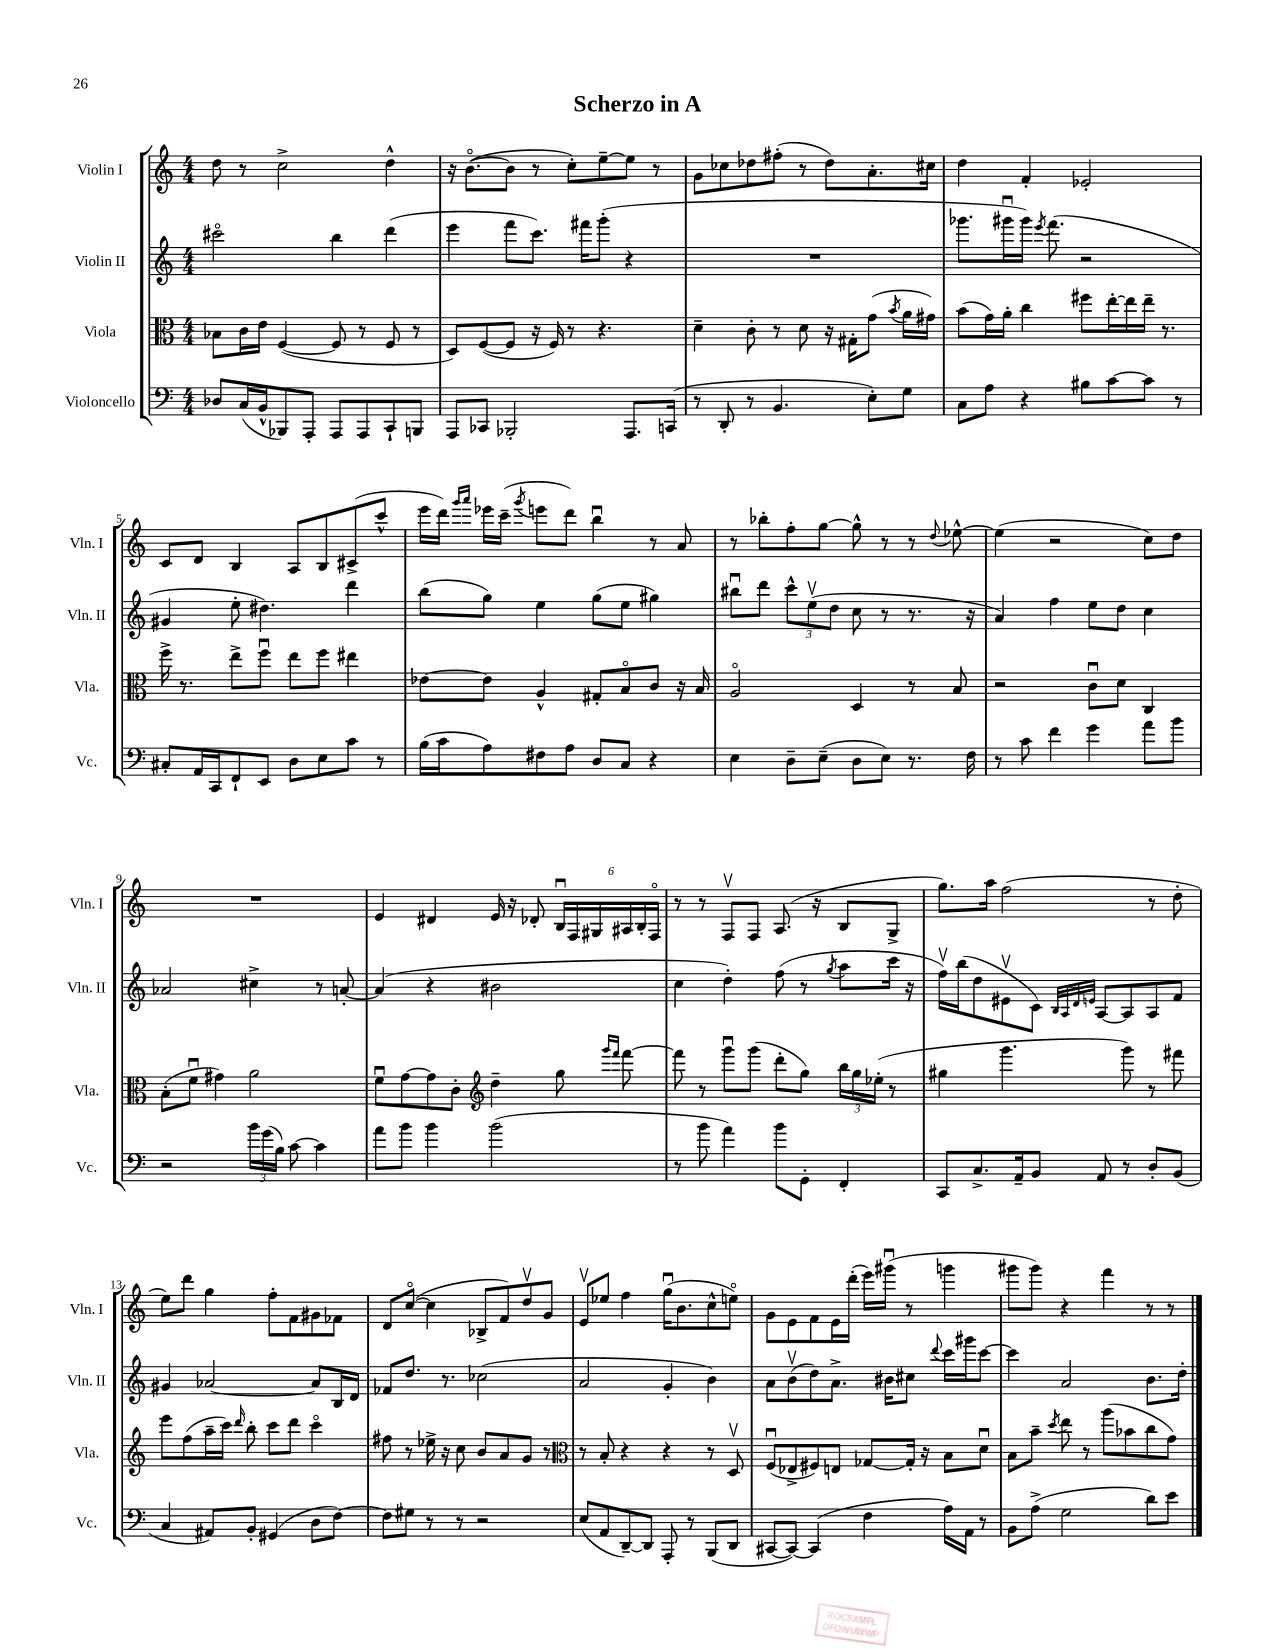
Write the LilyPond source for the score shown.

\header { title = "Scherzo in A" }
<<
\new StaffGroup <<
\new Staff = "s0" \with { instrumentName = "Violin I" shortInstrumentName = "Vln. I" } {
    \clef treble \key c \major \numericTimeSignature \time 4/4
    \autoBeamOff d''8 r8 c''2-> d''4-^ |
    r16 b'8.[~\flageolet( b'8] r8 c''8[-.) e''8~-- e''8] r8 |
    g'8[ ces''8 des''8 fis''8]-.( r8 des''8[) a'8.-. cis''16] |
    d''4 f'4-. ees'2-. |
    c'8[ d'8] b4 a8[ b8 cis'8->( c'''8]-^ |
    e'''16[ d'''16]) \grace { g'''16[ a'''16] } ees'''16[ c'''16]--( \acciaccatura { g'''8 } e'''8[ d'''8]) b''4\downbow r8 a'8 |
    r8 bes''8[-. f''8-. g''8]~ g''8-^ r8 r8 \appoggiatura { d''8 } ees''8~-^ |
    ees''4( r2 c''8[) d''8] |
    R1 |
    e'4 dis'4 e'16 r16 des'8-. \tuplet 6/4 { b16[\downbow f16 gis16 ais16 b16-. f16]\flageolet } |
    r8 r8 f8[\upbow f8] a8.( r16 b8[ g8]-> |
    g''8.[) a''16] f''2( r8 d''8-. |
    e''8[) d'''8] g''4 f''8[-. f'8 gis'8 fes'8] |
    d'8[ c''8]~\flageolet( c''4 bes8[-> f'8) d''8\upbow g'8] |
    e'8[\upbow ees''8] f''4 g''16[\downbow( b'8. c''8-^ e''8]\flageolet) |
    g'8[ e'8 f'8 e'16 d'''16]-.( e'''16[) gis'''16]\downbow( r8 g'''4 |
    gis'''8[ gis'''8]) r4 f'''4 r8 r8 \bar "|." |
}
\new Staff = "s1" \with { instrumentName = "Violin II" shortInstrumentName = "Vln. II" } {
    \clef treble \key c \major \numericTimeSignature \time 4/4
    \autoBeamOff cis'''2\flageolet b''4 d'''4( |
    e'''4 f'''8[ c'''8.]) fis'''16[ g'''8]-.( r4 |
    R1 |
    ges'''8.[ gis'''16\downbow gis'''16]) \acciaccatura { e'''8 } f'''8.( r2 |
    gis'4 e''8-. dis''4.) d'''4 |
    b''8[( g''8]) e''4 g''8[( e''8] gis''4) |
    bis''8[\downbow d'''8] \tuplet 3/2 { c'''8[-^ e''8\upbow( d''8] } c''8 r8 r8. r16 |
    a'4) f''4 e''8[ d''8] c''4 |
    aes'2 cis''4-> r8 a'8~-. |
    a'4( r4 bis'2 |
    c''4 d''4-.) f''8( r8 \acciaccatura { g''8 } a''8[ c'''16] r16 |
    f''16[\upbow) b''16( d''8 eis'8\upbow c'8]) \grace { b32[ a32 d'32 e'32] } a8[~ a8 a8 f'8] |
    gis'4 aes'2~ aes'8[ b16 d'16] |
    fes'8[ d''8.] r8. ces''2( |
    a'2 g'4-. b'4) |
    a'8[ b'8\upbow( d''8) a'8.]-> bis'16[ cis''8] \appoggiatura { d'''8 } c'''16[ gis'''16 c'''8]~ |
    c'''4 a'2 b'8.[ d''16]-. \bar "|." |
}
\new Staff = "s2" \with { instrumentName = "Viola" shortInstrumentName = "Vla." } {
    \clef alto \key c \major \numericTimeSignature \time 4/4
    \autoBeamOff bes8[ c'16 e'16] f4~( f8 r8 f8 r8 |
    d8[) f8~( f8] r16 f16) r8 r4. |
    d'4-- c'8-. r8 d'8 r16 gis16[-. g'8]( \acciaccatura { b'8 } a'16[ gis'16]) |
    b'8[( g'16) a'16]-. c''4 fis''8[ e''16~-. e''16 e''16]-- r8. |
    f''16-> r8. e''8[-> f''8]\downbow e''8[ f''8] eis''4 |
    ees'8[~ ees'8] a4-^ gis8[-. b8\flageolet c'8] r16 b16 |
    a2\flageolet d4 r8 b8 |
    r2 c'8[\downbow d'8] c4 |
    b8[-.( f'8]\downbow gis'4) a'2 |
    f'8[\downbow g'8~ g'8 c'8]-. \clef treble d''4-- g''8 \grace { g'''16[ f'''16] } f'''8~ |
    f'''8 r8 g'''8[\downbow g'''8]( d'''8[-. g''8]) \tuplet 3/2 { b''16[ g''16 ees''16]-.( } r8 |
    gis''4 g'''4. g'''8) r8 fis'''8 |
    e'''8[ f''8( a''16-- c'''16]) \grace { d'''16 } b''8-. c'''8[ d'''8] c'''4\flageolet |
    fis''8 r8 ees''16-> r16 c''8 b'8[ a'8 g'8] r8 |
    \clef alto r8 b8-. r4 r4 r8 d8\upbow |
    f8[\downbow( ees8-> fis8) e8] ges8[~ ges16]-. r16 b8[ d'8]\downbow |
    b8[ b'8]-- \acciaccatura { d''8 } e''8 r8 a''8[( bes'8 c''8 g'8]) \bar "|." |
}
\new Staff = "s3" \with { instrumentName = "Violoncello" shortInstrumentName = "Vc." } {
    \clef bass \key c \major \numericTimeSignature \time 4/4
    \autoBeamOff des8[ c16( b,16-^ bes,,8) a,,8]-. a,,8[ a,,8 c,8-! b,,8] |
    a,,8[ ces,8] bes,,2-. a,,8.[ c,16]( |
    r8 d,8-. r8 b,4. e8[-.) g8] |
    c8[ a8] r4 bis8[ c'8~ c'8] r8 |
    cis8[-. a,16 c,16 f,8-! e,8] d8[ e8 c'8] r8 |
    b16[( c'16 a8) fis8 a8] d8[ c8] r4 |
    e4 d8[-- e8]--( d8[ e8]) r8. f16 |
    r8 c'8 f'4 g'4 a'8[ b'8] |
    r2 \tuplet 3/2 { b'16[ g'16( b16]) } c'8~ c'4 |
    a'8[ b'8] b'4 b'2( |
    r8 b'8 a'4) b'8[ g,8]-. f,4-. |
    c,8[ c8.-> a,16-- b,8] a,8 r8 d8[-. b,8]( |
    c4 ais,8[) b,8]-. gis,4( d8[ f8]~) |
    f8[ gis8] r8 r8 r2 |
    e8[( a,8 d,8~--) d,8] a,,8-. r8 b,,8[( d,8] |
    cis,8[~ cis,8]~) cis,4( f4 a16[) a,16] r8 |
    b,8[ a8]->( g2 d'8[) e'8] \bar "|." |
}
>>
>>
